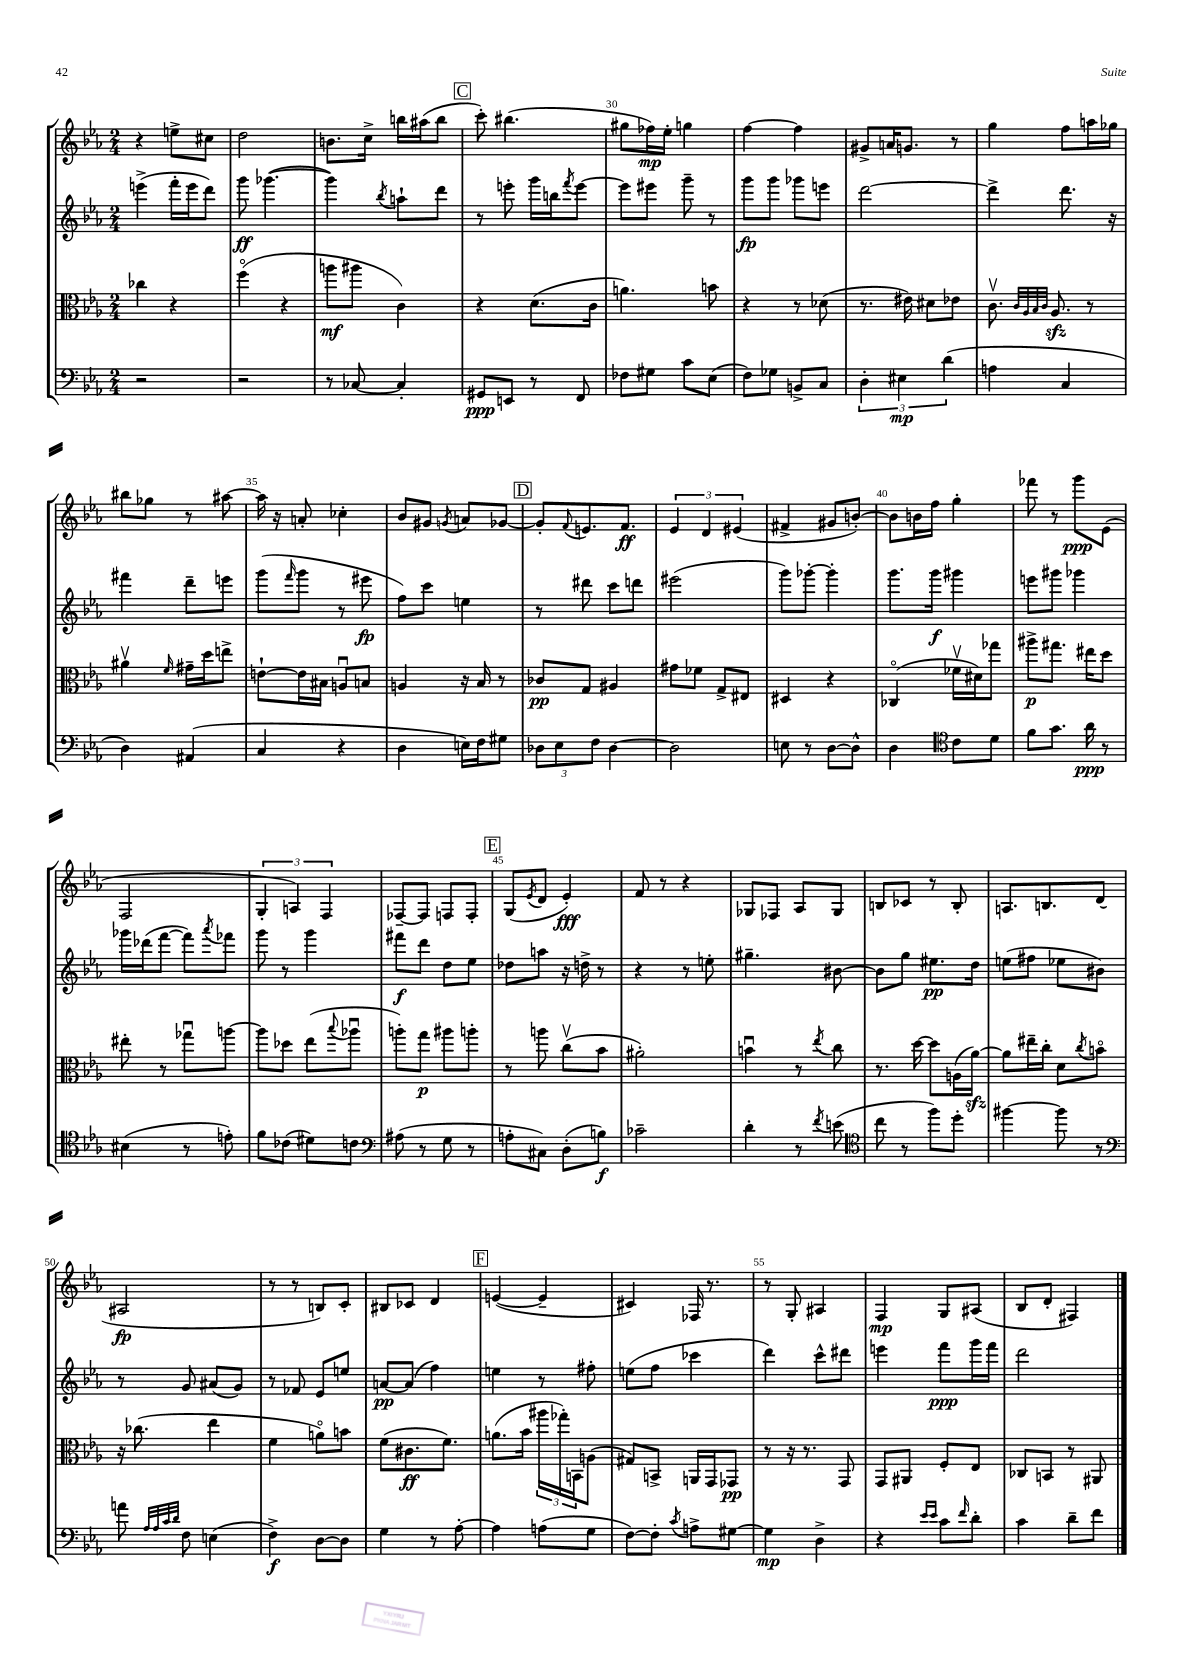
<<
\new StaffGroup <<
\new Staff = "s0" {
    \clef treble \key ees \major \numericTimeSignature \time 2/4
    r4 e''8-> cis''8 |
    d''2 |
    b'8. c''16-> b''16 ais''16( b''8 |
    \mark \markup { \box "C" } c'''8-.) bis''4.( |
    gis''8 fes''16\mp) ees''16-. g''4 |
    f''4~ f''4 |
    gis'8-> a'16 g'8. r8 |
    g''4 f''8 a''16 ges''16 |
    bis''8 ges''8 r8 ais''8~ |
    ais''16 r16 a'8-. ces''4-. |
    bes'8 gis'8 \acciaccatura { g'8 } a'8 ges'8~ |
    \mark \markup { \box "D" } ges'8-. \appoggiatura { f'8 } e'8. f'8.\ff |
    \tuplet 3/2 { ees'4 d'4 eis'4( } |
    fis'4-> gis'8 b'8~-.) |
    b'8 b'16 f''16 g''4-. |
    fes'''8 r8 g'''8\ppp ees'8( |
    f2 |
    \tuplet 3/2 { g4-. a4) f4 } |
    fes8~-- fes8 f8 f8-. |
    \mark \markup { \box "E" } g8( \acciaccatura { ees'8 } d'8 ees'4-.\fff) |
    f'8 r8 r4 |
    ges8 fes8 aes8 ges8 |
    b8 ces'8 r8 b8-. |
    a8. b8. d'8( |
    ais2\fp |
    r8 r8 b8) c'8-. |
    bis8 ces'8 d'4 |
    \mark \markup { \box "F" } e'4~( e'4-- |
    cis'4) fes16 r8. |
    r8 g8-. ais4 |
    f4\mp g8 ais8( |
    bes8 d'8-. fis4) \bar "|." |
}
\new Staff = "s1" {
    \clef treble \key ees \major \numericTimeSignature \time 2/4
    e'''4->( f'''16-. e'''16 d'''8) |
    g'''8\ff ges'''4.~( |
    ges'''4) \acciaccatura { bes''8 } a''8-! d'''8 |
    \mark \markup { \box "C" } r8 e'''8-. g'''16 b''16 \acciaccatura { f'''8 } e'''8~ |
    e'''8 eis'''8 g'''8-- r8 |
    g'''8\fp g'''8 ges'''8 e'''8 |
    d'''2~ |
    d'''4-> d'''8. r16 |
    fis'''4 d'''8-- e'''8 |
    g'''8( \grace { f'''16 } g'''8 r8 eis'''8\fp |
    f''8) c'''8 e''4 |
    \mark \markup { \box "D" } r8 dis'''8 c'''8 d'''8 |
    eis'''2( |
    g'''8) ges'''8~-. ges'''4-. |
    g'''8. g'''16\f gis'''4 |
    e'''8 gis'''8 ges'''4 |
    ges'''16 des'''16( f'''8~ f'''8) \acciaccatura { aes'''8 } fes'''8 |
    g'''8 r8 g'''4 |
    fis'''8\f d'''8 d''8 ees''8 |
    \mark \markup { \box "E" } des''8 a''8 r16 d''16-> r8 |
    r4 r8 e''8-. |
    gis''4.-- bis'8~ |
    bis'8 g''8 eis''8.\pp d''16 |
    e''8( fis''8 ees''8 bis'8) |
    r8 g'8 ais'8( g'8) |
    r8 fes'8 ees'8 e''8 |
    a'8~\pp a'8( f''4) |
    \mark \markup { \box "F" } e''4 r8 fis''8-. |
    e''8( f''8 ces'''4 |
    d'''4) c'''8-^ dis'''8 |
    e'''4 f'''8\ppp g'''16 f'''16 |
    d'''2 \bar "|." |
}
\new Staff = "s2" {
    \clef alto \key ees \major \numericTimeSignature \time 2/4
    ces''4 r4 |
    f''4\flageolet( r4 |
    a''8\mf ais''8 c'4) |
    \mark \markup { \box "C" } r4 d'8.( c'16 |
    a'4.) b'8 |
    r4 r8 des'8( |
    r8. eis'16) dis'8 ees'8 |
    c'8.\upbow \grace { c'32 aes32 bes32 c'32 } aes8.\sfz r8 |
    ais'4\upbow \grace { f'16 } gis'16-- d''16 e''8-> |
    e'8~-! e'16 bis16 a8\downbow b8 |
    a4 r16 bes16 r8 |
    \mark \markup { \box "D" } ces'8\pp g8 ais4 |
    gis'8 fes'8 g8-> eis8 |
    dis4 r4 |
    ces4\flageolet( fes'16\upbow dis'16) ges''8 |
    ais''8->\p gis''8. eis''16 d''8 |
    eis''8-. r8 ges''8\downbow a''8~ |
    a''8 des''8 ees''8( \appoggiatura { bes''8 } aes''8\downbow |
    a''8-.) g''8\p ais''8 a''8-. |
    \mark \markup { \box "E" } r8 a''8 c''8\upbow( bes'8 |
    ais'2-.) |
    b'4\downbow r8 \acciaccatura { ees''8 } c''8 |
    r8. d''16~ d''8 a16( aes'16~\sfz) |
    aes'8 eis''16-- c''16-. d'8 \acciaccatura { c''8 } b'8\flageolet |
    r16 ces''8.( ees''4 |
    f'4 a'8\flageolet) b'8 |
    f'8( cis'8.\ff f'8.) |
    \mark \markup { \box "F" } a'8.( bes'16 \tuplet 3/2 { ais''16 ges''16-.) b,16 } a8( |
    gis8) b,8-> a,16 g,16 ges,8\pp |
    r8 r16 r8. g,8 |
    g,8 ais,8 f8-. ees8 |
    ces8 b,8 r8 ais,8 \bar "|." |
}
\new Staff = "s3" {
    \clef bass \key ees \major \numericTimeSignature \time 2/4
    r2 |
    r2 |
    r8 ces8~ ces4-. |
    \mark \markup { \box "C" } gis,8\ppp e,8 r8 f,8 |
    fes8 gis8 c'8 ees8( |
    f8) ges8 b,8-> c8 |
    \tuplet 3/2 { d4-. eis4\mp d'4( } |
    a4 c4 |
    d4) ais,4( |
    c4 r4 |
    d4 e16) f16 gis8 |
    \mark \markup { \box "D" } \tuplet 3/2 { des8 ees8 f8 } des4~ |
    des2 |
    e8 r8 d8~ d8-^ |
    d4 \clef tenor c'8 d'8 |
    f'8 g'8. aes'16\ppp r8 |
    bis4( r8 e'8-.) |
    f'8 ces'8( dis'8) c'8 |
    \clef bass ais8( r8 g8 r8 |
    \mark \markup { \box "E" } a8-. cis8) d8-.( b8\f) |
    ces'2-- |
    d'4-. r8 \acciaccatura { f'8 } e'8( |
    \clef tenor c''8 r8 f''8) d''8-. |
    fis''4~ fis''8 r8 |
    \clef bass a'8 \grace { aes32 aes32 c'32 d'32 } f8 e4( |
    f4->\f) d8~ d8 |
    g4 r8 aes8~-. |
    \mark \markup { \box "F" } aes4 a8( g8 |
    f8~) f8-. \acciaccatura { c'8 } a8-> gis8~ |
    gis4\mp d4-> |
    r4 \grace { ees'16 ees'16 } c'8 \grace { f'16 } d'8-. |
    c'4 d'8-- f'8 \bar "|." |
}
>>
>>
\layout { \context { \Score currentBarNumber = #26 \override BarNumber.break-visibility = ##(#f #t #t) barNumberVisibility = #(every-nth-bar-number-visible 5) } }
